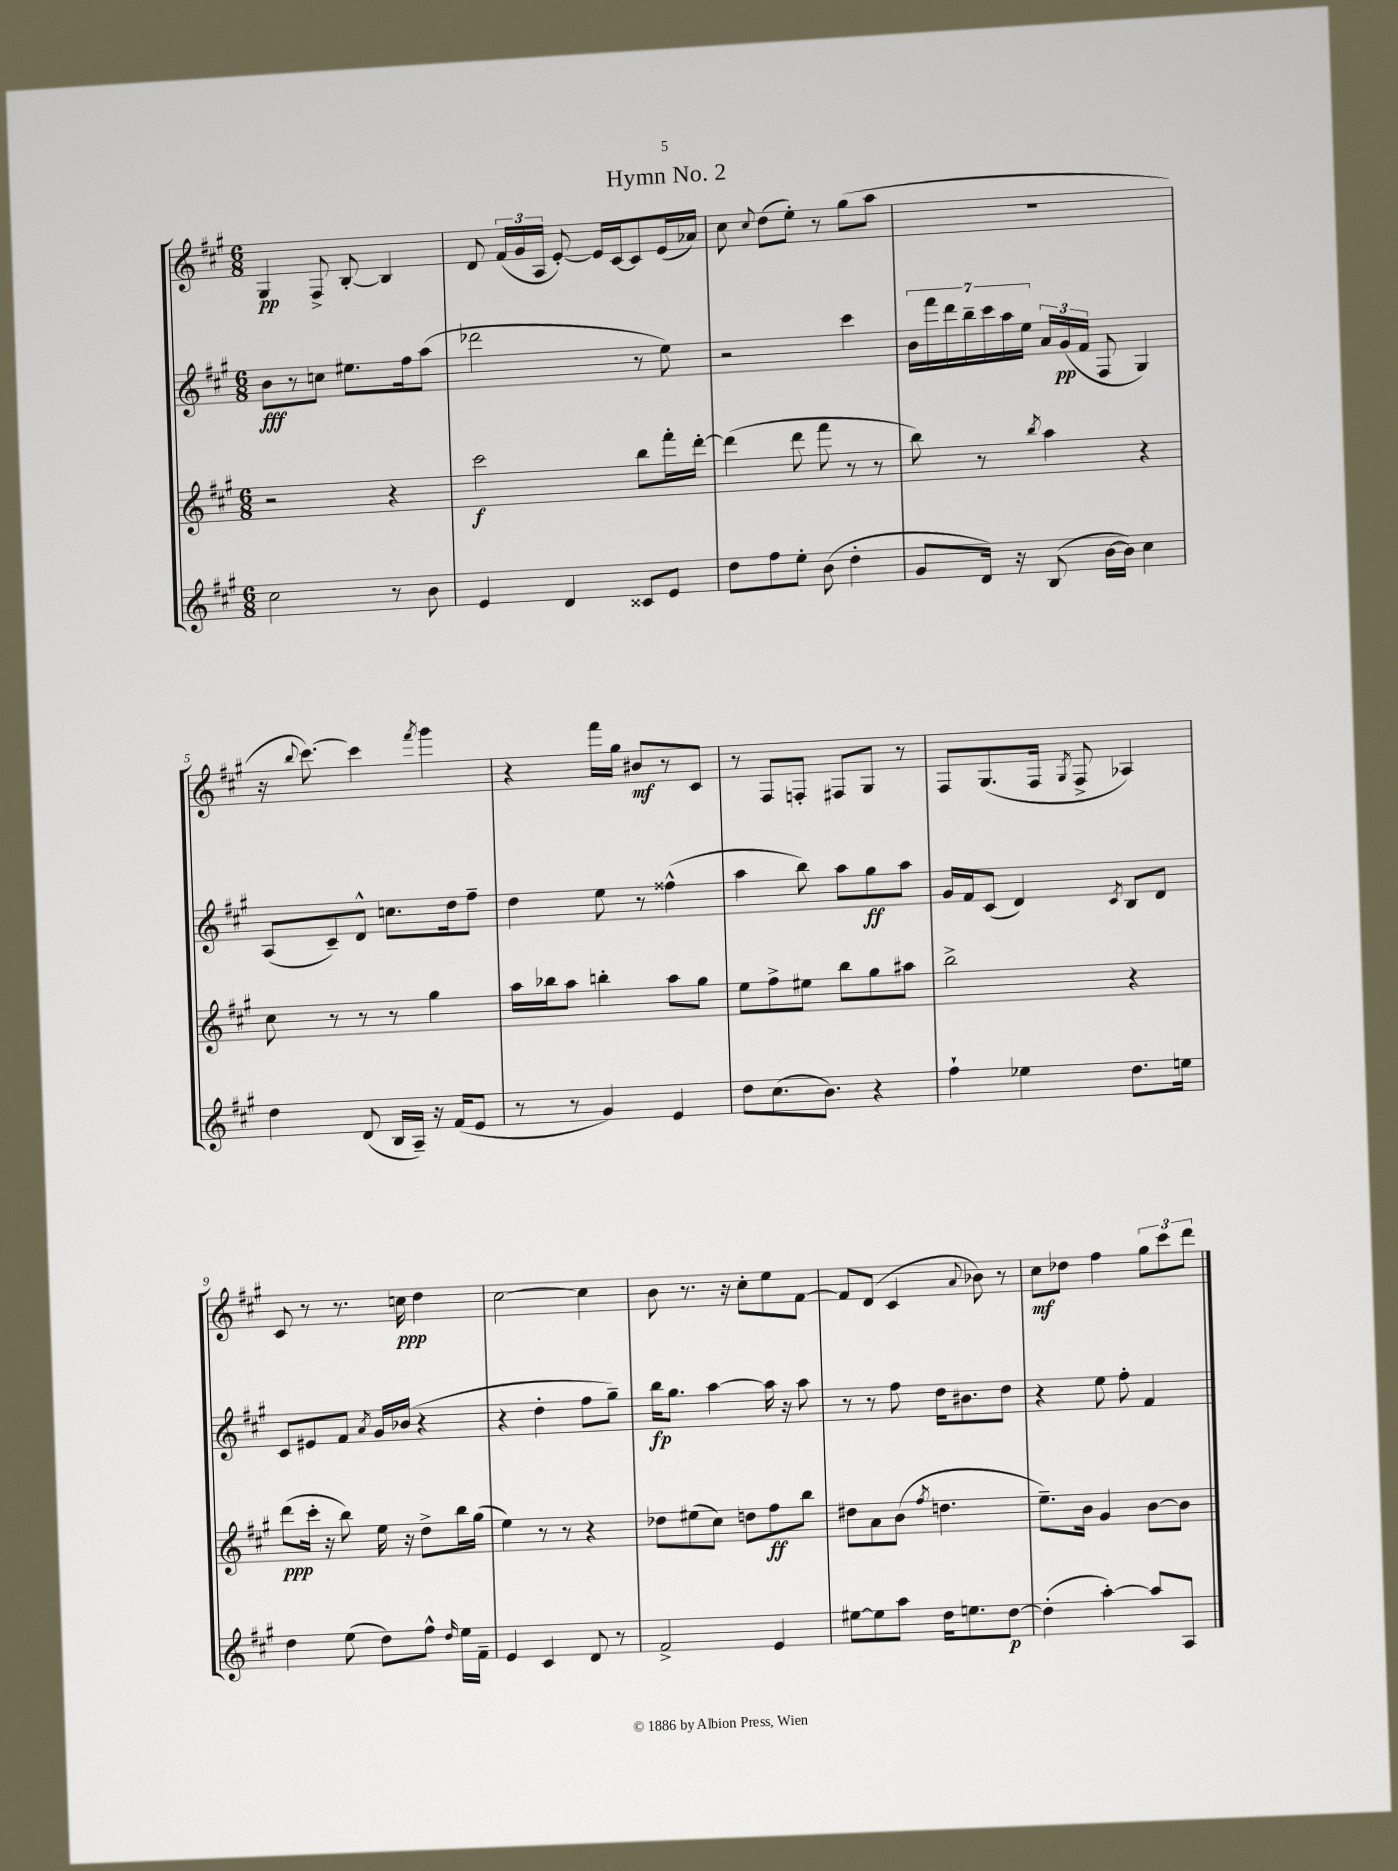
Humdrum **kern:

**kern	**kern	**kern	**kern
*staff4	*staff3	*staff2	*staff1
*clefG2	*clefG2	*clefG2	*clefG2
*k[f#c#g#]	*k[f#c#g#]	*k[f#c#g#]	*k[f#c#g#]
*M6/8	*M6/8	*M6/8	*M6/8
2cc#	2r	8b	4G#
.	.	8r	.
.	.	8cc	8F#^
.	.	8.ee#	[8B'
8r	4r	.	4B]
.	.	16ff#	.
8b	.	(8aa	.
=	=	=	=
4e	2ccc#	2ddd-	8d
.	.	.	(24f#
.	.	.	24g#
.	.	.	24A
4d	.	.	[8e')
.	.	.	16e]
.	.	.	[16c#
8c##	8bb	8r	8c#]
8e	16fff#'	8ee)	(16e
.	[16ddd'	.	16a-)
=	=	=	=
8dd	(4ddd]	2r	8cc#
.	.	.	8qqcc#
8ff#	.	.	(8dd
8ee'	8ddd	.	8ee')
(8b	8fff#	.	8r
4dd'	8r	4ccc#	(8gg#
.	8r	.	8aa
=	=	=	=
8g#	8bb)	28b	2.r
.	.	28fff#	.
.	.	28ddd	.
.	.	28bb~	.
16d)	8r	.	.
.	.	28ccc#	.
.	.	28aa	.
16r	.	.	.
.	.	28ee	.
.	8qbb	.	.
(8B	4aa	24a	.
.	.	(24g#	.
.	.	24f#	.
[16b	.	8F#	.
16b])	.	.	.
4cc#	4r	4G#)	.
=	=	=	=
4dd	8cc#	(8A	16r
.	.	.	8qqbb
.	.	.	[8.ccc#)
.	8r	8c#~)	.
(8d	8r	8d^^	4ccc#]
16B	8r	8.cc	.
16A~)	.	.	.
.	.	.	8qfff#
16r	4gg#	.	4ggg#
(16f#	.	16dd	.
8e	.	8ff#~	.
=	=	=	=
8r	16aa	4dd	4r
.	16bb-	.	.
8r	8aa	.	.
4g#)	4bb'	8ee	16fff#
.	.	.	16gg#
.	.	8r	8b#
4e	8aa	(4ff##^^	8r
.	8gg#	.	8c#
=	=	=	=
8dd	8ee	4aa	8r
(8.cc#	8ff#^	.	8F#
.	8ee#	8bb)	8F'
8.b)	.	.	.
.	8bb	8aa	8F#
4r	8gg#	8gg#	8G#
.	8aa#	8aa	8r
=	=	=	=
4ff#`	2bb^	16g#	8F#
.	.	16f#	.
.	.	(8c#	(8.G#
4ee-	.	4d)	.
.	.	.	16F#
.	.	.	8qG#
.	.	.	8F#^
.	.	8qc#	.
8.dd	4r	8B	4A-)
.	.	8d	.
16ee	.	.	.
=	=	=	=
4dd	(8ddd	8c#	8c#
.	16ccc#'	8e#	8r
.	16r	.	.
(8ee	8bb)	8f#	8.r
.	.	8qa	.
8dd)	16ee	16g#	.
.	16r	(16b-	16cc
8ff#^^	8dd^	4r	4dd
16qqdd	.	.	.
16ee	16bb	.	.
16f#~	(16gg#	.	.
=	=	=	=
4e	4ee)	4r	[2cc#
4c#	8r	4dd'	.
.	8r	.	.
8d	4r	8ff#	4cc#]
8r	.	8gg#~)	.
=	=	=	=
2f#^	8dd-	16bb	8b
.	.	8.gg#	.
.	(8ee#	.	8.r
.	8cc#)	[4aa	.
.	.	.	16r
.	8dd	.	8cc#'
4e	8ff#	16aa]	8ee
.	.	16r	.
.	8bb	8aa	[8f#
=	=	=	=
[8ee#	8dd#	8r	8f#]
8ee#]	8a	8r	(8d
8aa	(8b	8ff#	4c#
.	8qff#	.	.
16dd	4.dd	16dd	.
8.ee	.	8.b#	.
.	.	.	8qqa
.	.	.	8b-)
[8dd	.	8dd	8r
=	=	=	=
(4dd']	8.ee~)	4r	8cc#
.	.	.	8dd-
.	16b	.	.
[4aa')	4g#	8ee	4ff#
.	.	8ff#'	.
8aa]	[8b	4f#	12gg#
.	.	.	12ccc#
8A	8b]	.	.
.	.	.	12ddd
==	==	==	==
*-	*-	*-	*-
